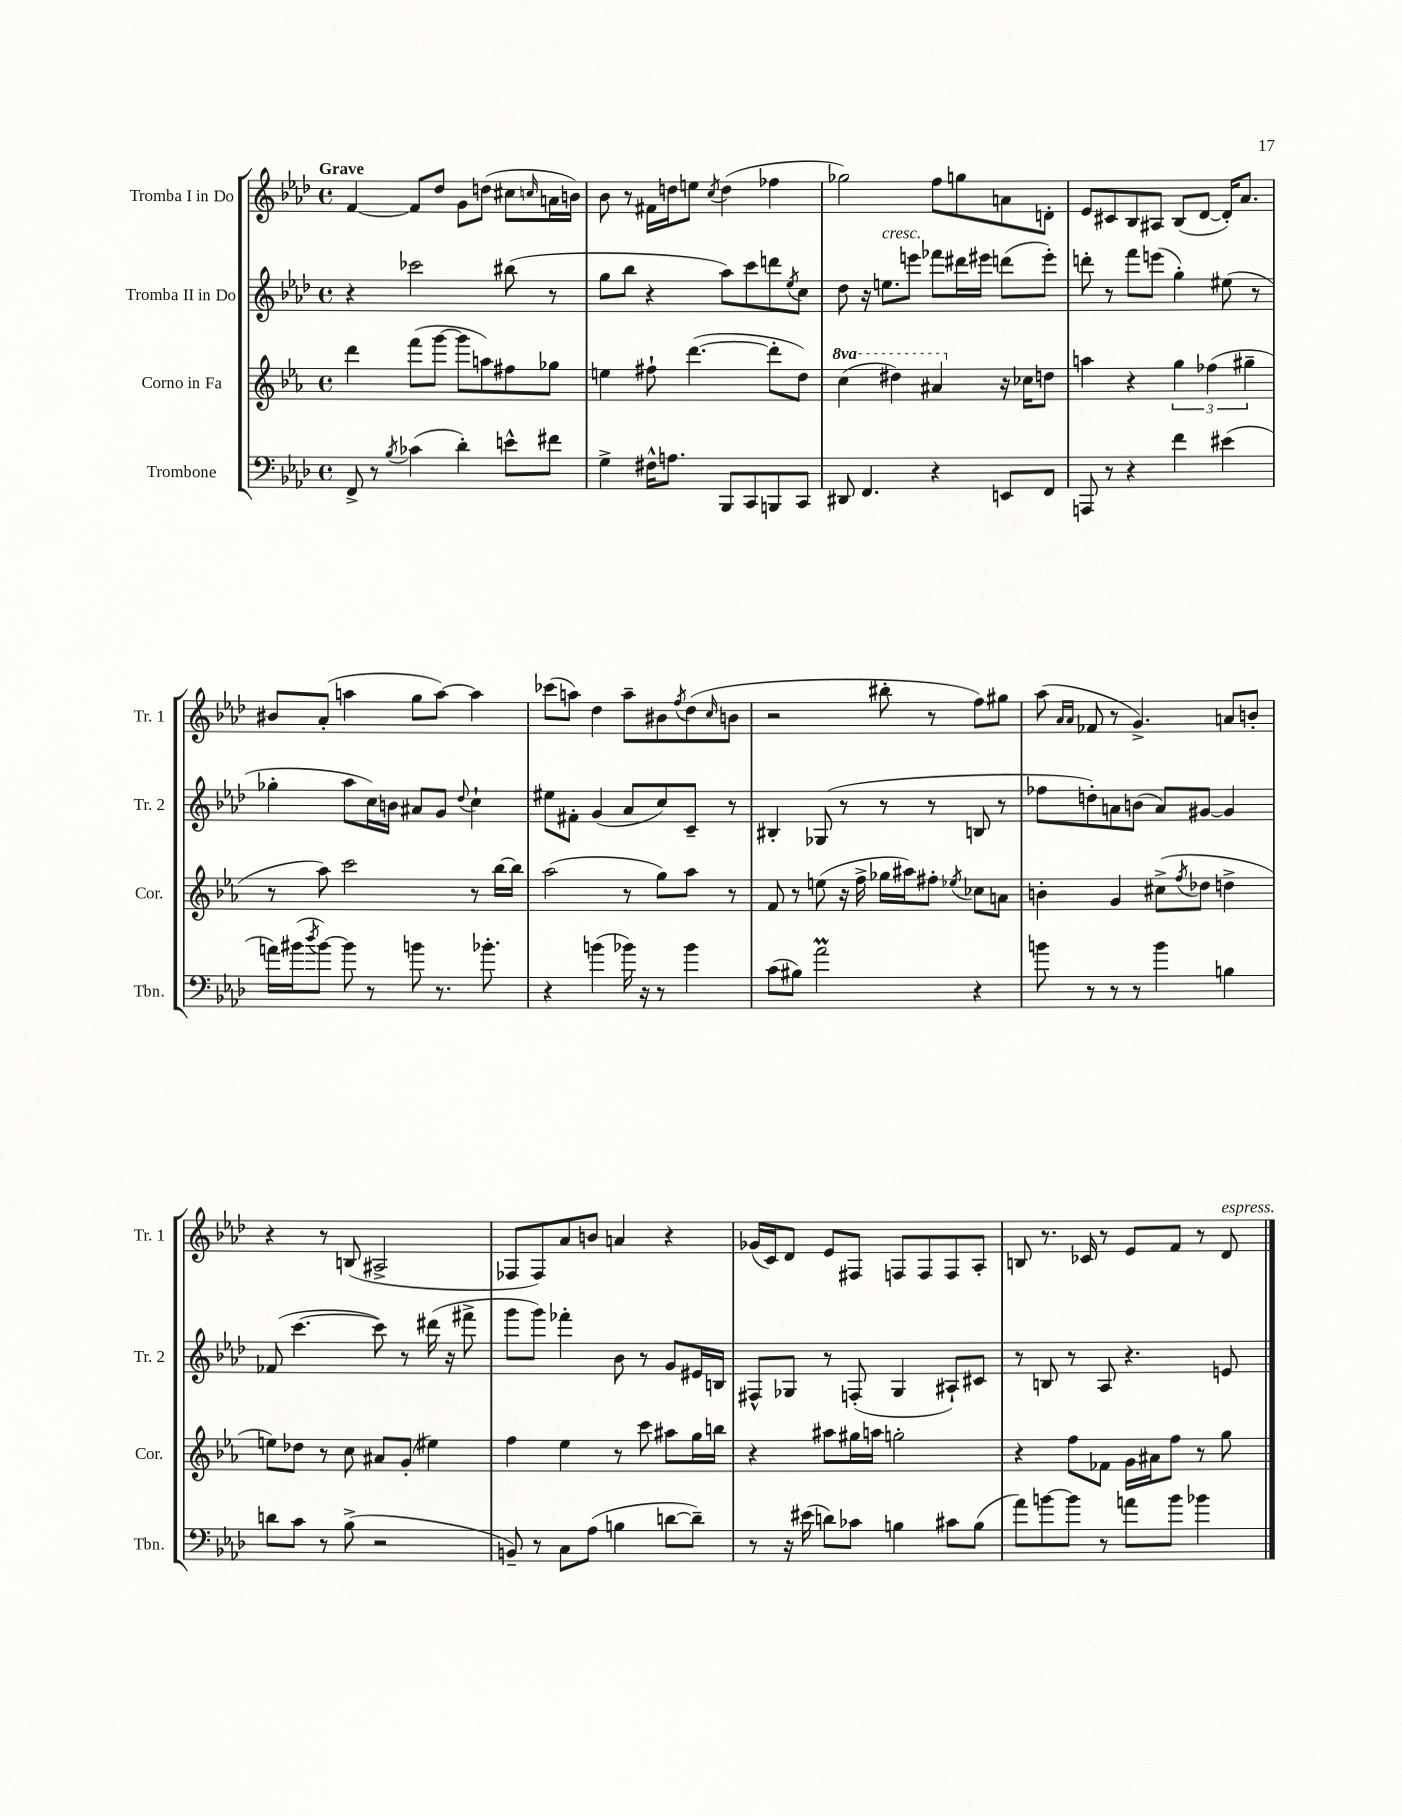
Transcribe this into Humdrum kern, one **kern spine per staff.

**kern	**kern	**kern	**kern
*staff4	*staff3	*staff2	*staff1
*clefF4	*clefG2	*clefG2	*clefG2
*k[b-e-a-d-]	*k[b-e-a-]	*k[b-e-a-d-]	*k[b-e-a-d-]
*M4/4	*M4/4	*M4/4	*M4/4
*met(c)	*met(c)	*met(c)	*met(c)
8FF^	4ddd	4r	[4f
8r	.	.	.
8qB-	.	.	.
(4c-	(8fff	2ccc-	8f]
.	[8ggg	.	8dd-
4d-')	8ggg]	.	8g
.	8aa)	.	(8dd
8e^^	8ff#	(8bb#	8cc#
.	.	.	16qqcc
8f#	8gg-	8r	16a
.	.	.	16b)
=	=	=	=
4G^	4ee	8gg	8b-
.	.	8bb-	8r
16F#^^	8ff#`	4r	16f#
8.A	.	.	16dd
.	([4.ddd	.	8ee
.	.	.	8qcc
8BBB-	.	8aa-)	(4dd
8CC	.	8ccc	.
8BBB	8ddd']	8ddd	4ff-
.	.	8qee-	.
8CC	8dd)	8cc	.
=	=	=	=
8DD#	(4ccc	8dd-	2gg-)
4.FF	.	16r	.
.	.	8.ee	.
.	4ddd#)	.	.
.	.	8eee	.
4r	4aa#	8fff-	8ff
.	.	16ddd#	8gg
.	.	16eee#	.
8EE	16r	(8ddd	8a
.	16cc-	.	.
8FF	8dd	8eee#')	8d'
=	=	=	=
8AAA	4aa	8ddd'	8e-
8r	.	8r	8c#
4r	4r	8fff	8B-
.	.	(8eee	8A#
4f	6gg	4gg')	(8B-
.	.	.	[8d-
.	(6ff-	.	.
(4e#	.	(8ee#	16d-'])
.	.	.	8.a-
.	6gg#~	.	.
.	.	8r	.
=	=	=	=
16a)	8r	4gg-'	8b#
(16b#	.	.	.
8qdd-	.	.	.
[8b#)	8aa-)	.	(8a-'
8b#]	2ccc	8aa-	4aa
8r	.	16cc)	.
.	.	16b	.
8b	.	8a#	8gg
8.r	.	8g	[8aa)
.	.	8qqdd-	.
.	8r	4cc`	4aa]
8.b-'	.	.	.
.	[16bb-	.	.
.	16bb-]	.	.
=	=	=	=
4r	(2aa-	8ee#	(8ccc-
.	.	8f#'	8aa)
(4b	.	(4g	4dd-
16b-)	8r	8a-	8aa~
16r	.	.	.
8r	8gg)	8cc)	8b#
.	.	.	8qff
4b-	8aa-	8c~	(8dd-
.	.	.	16qqcc
.	8r	8r	8b
=	=	=	=
(8c	8f	4B#'	2r
8B#)	8r	.	.
2a-	(8ee	(8G-	.
.	16r	8r	.
.	16ff^	.	.
.	16gg-	8r	8bb#'
.	16aa#)	.	.
.	8ff#'	8r	8r
.	8qee-	.	.
4r	8cc-	8B	8ff)
.	8a	8r	8gg#
=	=	=	=
8b	4b'	8ff-	(8aa-
.	.	.	16qqa-
.	.	.	16qqa-
8r	.	8dd')	8f-
8r	4g	8a	8r
8r	.	(8b	4.g^)
4b	(8cc#^	8a)	.
.	8qff	.	.
.	8dd-	[8g#	.
4B	4dd^	4g#]	8a
.	.	.	8b'
=	=	=	=
8d	8ee)	(8f-	4r
8c	8dd-	[4.ccc	.
8r	8r	.	8r
(8B-^	8cc	.	(8B
2r	8a#	8ccc])	2A#^
.	(8g'	8r	.
.	4ee#)	(16ddd#	.
.	.	16r	.
.	.	8fff#^	.
=	=	=	=
8BB~)	4ff	8ggg	8F-
8r	.	8ggg)	8F-)
8C	4ee-	4fff-'	8a-
(8A-	.	.	8b
4B	8r	8b-	4a
.	8ccc	8r	.
[8d	8aa#	8g	4r
8d~])	16gg	16e#	.
.	16bb	16B	.
=	=	=	=
8r	4r	8F#^^	(16g-
.	.	.	16c)
16r	.	8G-	8d-
(16e#	.	.	.
8d)	8aa#	8r	8e-
8c-	16gg#	(8F'	8F#
.	16aa	.	.
4B	2gg'	4G-	8F
.	.	.	8F
8c#	.	8A#`)	8F
(8B	.	8c#	8A-'
=	=	=	=
8a-)	4r	8r	8B
[8b	.	8B	8.r
8b]	8ff	8r	.
.	.	.	16c-
8r	8f-	8A-	8r
8a	16g	4.r	8e-
.	16a#	.	.
8b	8ff	.	8f
4b-	8r	.	8r
.	8gg	8e	8d-
==	==	==	==
*-	*-	*-	*-
